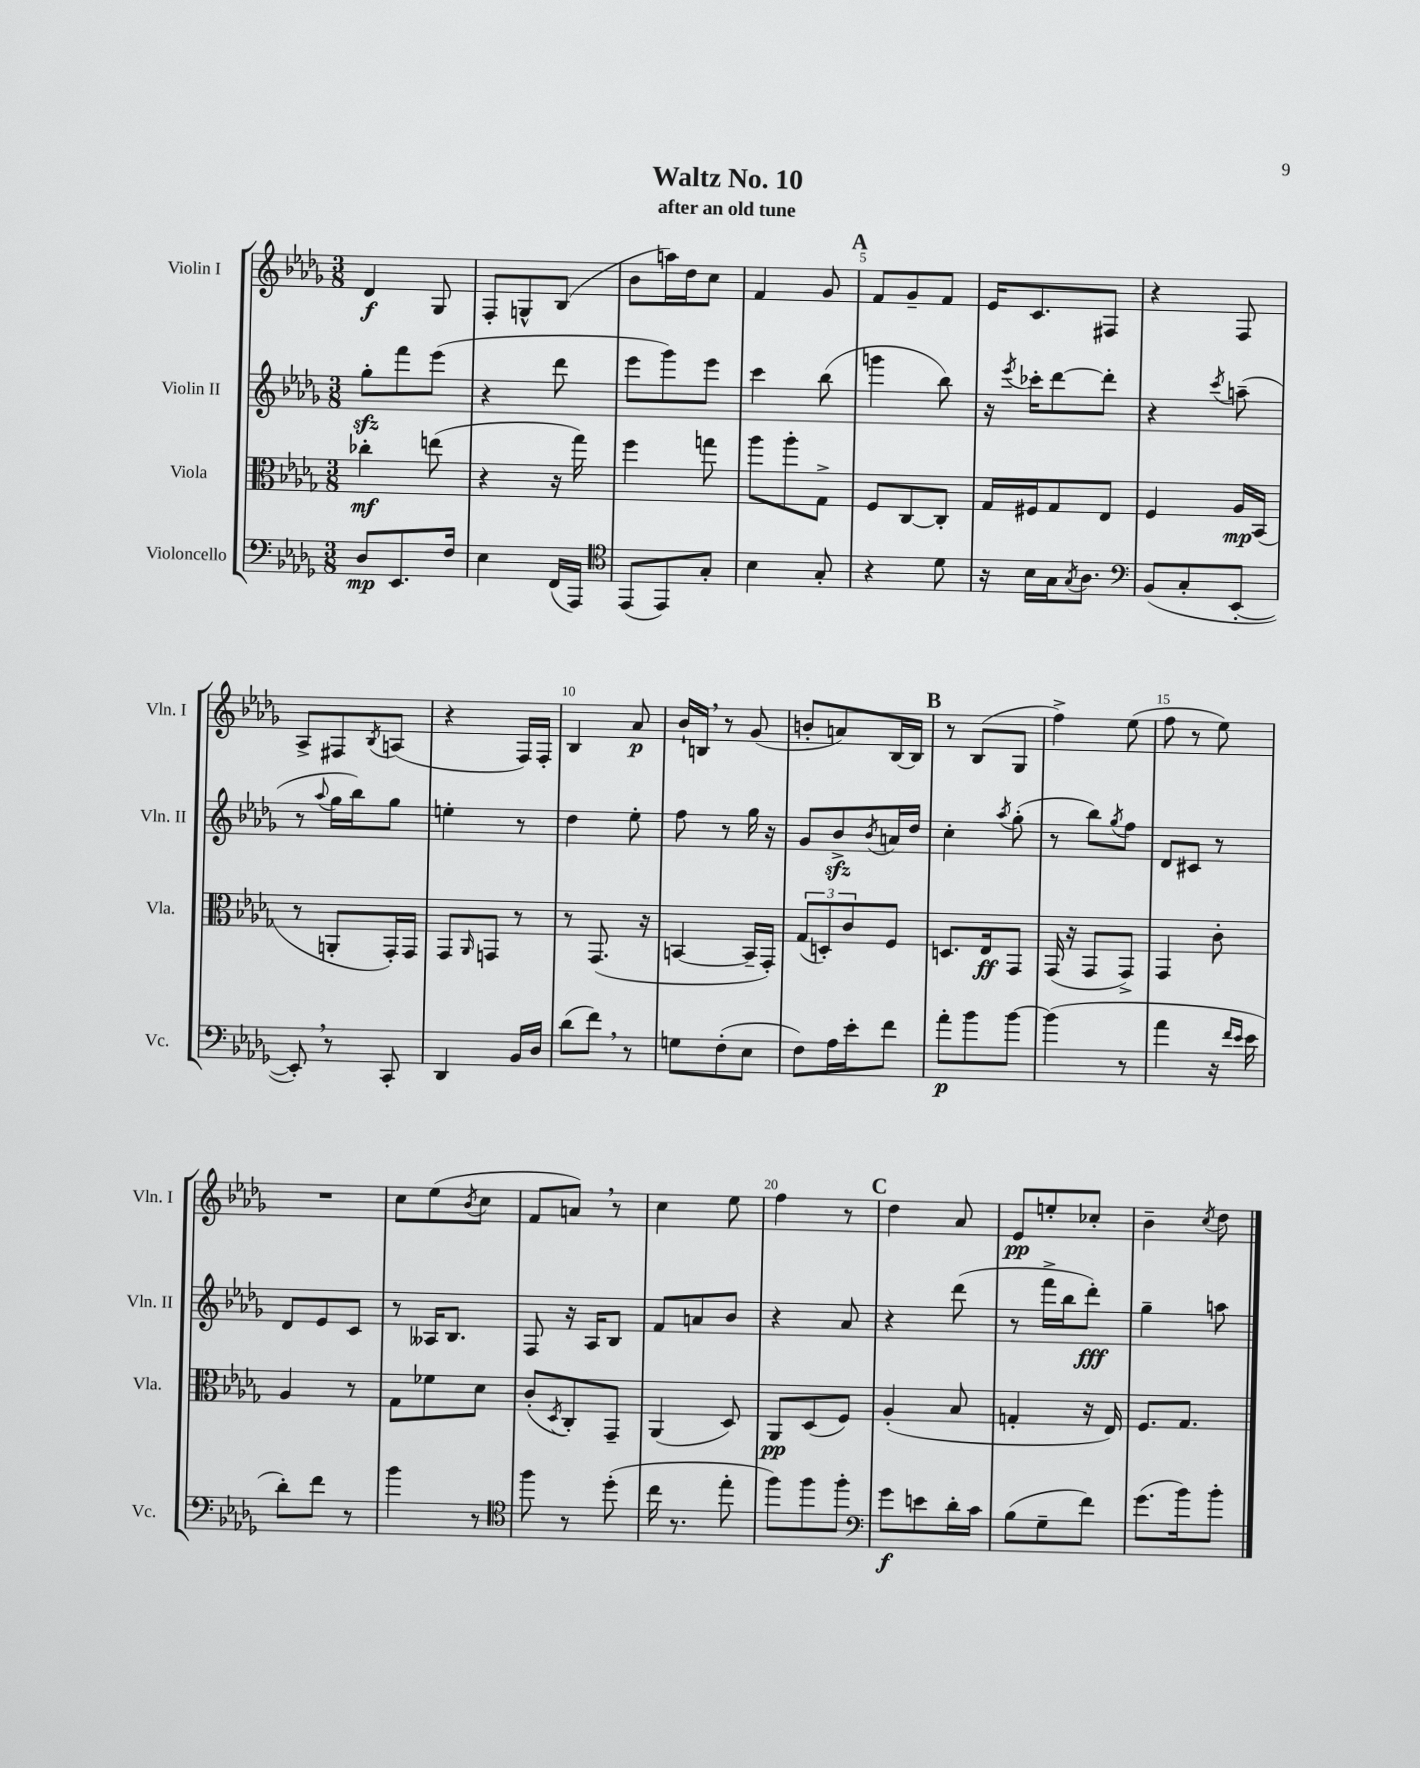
\header { title = "Waltz No. 10" subtitle = "after an old tune" }
<<
\new StaffGroup <<
\new Staff = "s0" \with { instrumentName = "Violin I" shortInstrumentName = "Vln. I" } {
    \clef treble \key des \major \numericTimeSignature \time 3/8
    des'4\f ges8 |
    f8-. g8-^ bes8( |
    bes'8 a''16) des''16 c''8 |
    f'4 ges'8 |
    \mark \markup { \bold "A" } f'8 ges'8-- f'8 |
    ees'16 c'8. fis8 |
    r4 f8 |
    aes8-> fis8 \acciaccatura { bes8 } a8( |
    r4 f16) f16-. |
    bes4 aes'8\p |
    bes'16-! b16 \breathe r8 ges'8( |
    b'8-. a'8) bes16~ bes16 |
    \mark \markup { \bold "B" } r8 bes8( ges8 |
    f''4->) ees''8( |
    f''8 r8 ees''8) |
    R4. |
    c''8 ees''8( \acciaccatura { bes'8 } c''8 |
    f'8 a'8) \breathe r8 |
    c''4 ees''8 |
    f''4 r8 |
    \mark \markup { \bold "C" } des''4 aes'8 |
    ees'8\pp e''8-. ces''8-. |
    bes'4-- \acciaccatura { c''8 } des''8 \bar "|." |
}
\new Staff = "s1" \with { instrumentName = "Violin II" shortInstrumentName = "Vln. II" } {
    \clef treble \key des \major \numericTimeSignature \time 3/8
    ges''8-.\sfz f'''8 ees'''8( |
    r4 des'''8 |
    ees'''8 ges'''8) ees'''8 |
    c'''4 bes''8( |
    \mark \markup { \bold "A" } g'''4 bes''8) |
    r16 \acciaccatura { ees'''8 } ces'''16-. des'''8~ des'''8-. |
    r4 \acciaccatura { c'''8 } a''8--( |
    r8 \appoggiatura { aes''8 } ges''16 bes''16) ges''8 |
    e''4-. r8 |
    des''4 ees''8-. |
    f''8 r8 ges''16 r16 |
    ges'8 bes'8->\sfz \acciaccatura { bes'8 } a'16 des''16 |
    \mark \markup { \bold "B" } c''4-. \acciaccatura { aes''8 } ges''8-.( |
    r8 bes''8) \acciaccatura { ges''8 } f''8 |
    des'8 cis'8 r8 |
    des'8 ees'8 c'8 |
    r8 aeses16 bes8. |
    f8 r16 aes16 bes8 |
    f'8 a'8 bes'8 |
    r4 aes'8 |
    \mark \markup { \bold "C" } r4 des'''8( |
    r8 f'''16-> bes''16 des'''8-.\fff) |
    ges''4-- a''8 \bar "|." |
}
\new Staff = "s2" \with { instrumentName = "Viola" shortInstrumentName = "Vla." } {
    \clef alto \key des \major \numericTimeSignature \time 3/8
    ces''4-.\mf e''8( |
    r4 r16 ges''16) |
    f''4 g''8 |
    aes''8 aes''8-. ges8-> |
    \mark \markup { \bold "A" } f8 c8~ c8-. |
    ges16 fis16 ges8 ees8 |
    f4 aes16\mp bes,16( |
    r8 a,8-. ges,16-.) ges,16 |
    ges,8 \grace { aes,16 } g,8 r8 |
    r8 ges,8.( r16 |
    b,4~ b,16-- ges,16-.) |
    \tuplet 3/2 { ges8( d8-.) c'8 } f8 |
    \mark \markup { \bold "B" } d8. ees16\ff ges,8 |
    ges,16( r16 ges,8 ges,8->) |
    ges,4 c'8-. |
    aes4 r8 |
    ges8 fes'8 des'8 |
    c'8-.( \acciaccatura { des8 } c8-.) ges,8-- |
    aes,4( des8) |
    aes,8\pp des8( f8) |
    \mark \markup { \bold "C" } aes4-.( bes8 |
    g4-. r16 ees16) |
    f8. ges8. \bar "|." |
}
\new Staff = "s3" \with { instrumentName = "Violoncello" shortInstrumentName = "Vc." } {
    \clef bass \key des \major \numericTimeSignature \time 3/8
    des8\mp ees,8. f16 |
    ees4 f,16( aes,,16) |
    \clef tenor ees,8( ees,8) ges8-. |
    bes4 ges8-. |
    \mark \markup { \bold "A" } r4 des'8 |
    r16 bes16 ges16 \acciaccatura { ges8 } aes8. |
    \clef bass bes,8( c8-. ees,8~-. |
    ees,8-.) \breathe r8 c,8-. |
    des,4 bes,16 des16 |
    des'8( f'8) \breathe r8 |
    g8 f8-.( ees8 |
    f8) aes16 ees'16-. f'8 |
    \mark \markup { \bold "B" } aes'8-.\p bes'8 bes'8~ |
    bes'4( r8 |
    aes'4 r16 \grace { f'16 ees'16 } ees'16 |
    des'8-.) f'8 r8 |
    bes'4 r8 |
    \clef tenor f''8 r8 des''8-.( |
    c''16 r8. ees''8-. |
    f''8) f''8 f''8-. |
    \mark \markup { \bold "C" } \clef bass ges'8\f e'8 des'16-. c'16 |
    bes8( ges8-- f'8) |
    ges'8.( bes'16) bes'8-. \bar "|." |
}
>>
>>
\layout { \context { \Score \override BarNumber.break-visibility = ##(#f #t #t) barNumberVisibility = #(every-nth-bar-number-visible 5) } }
